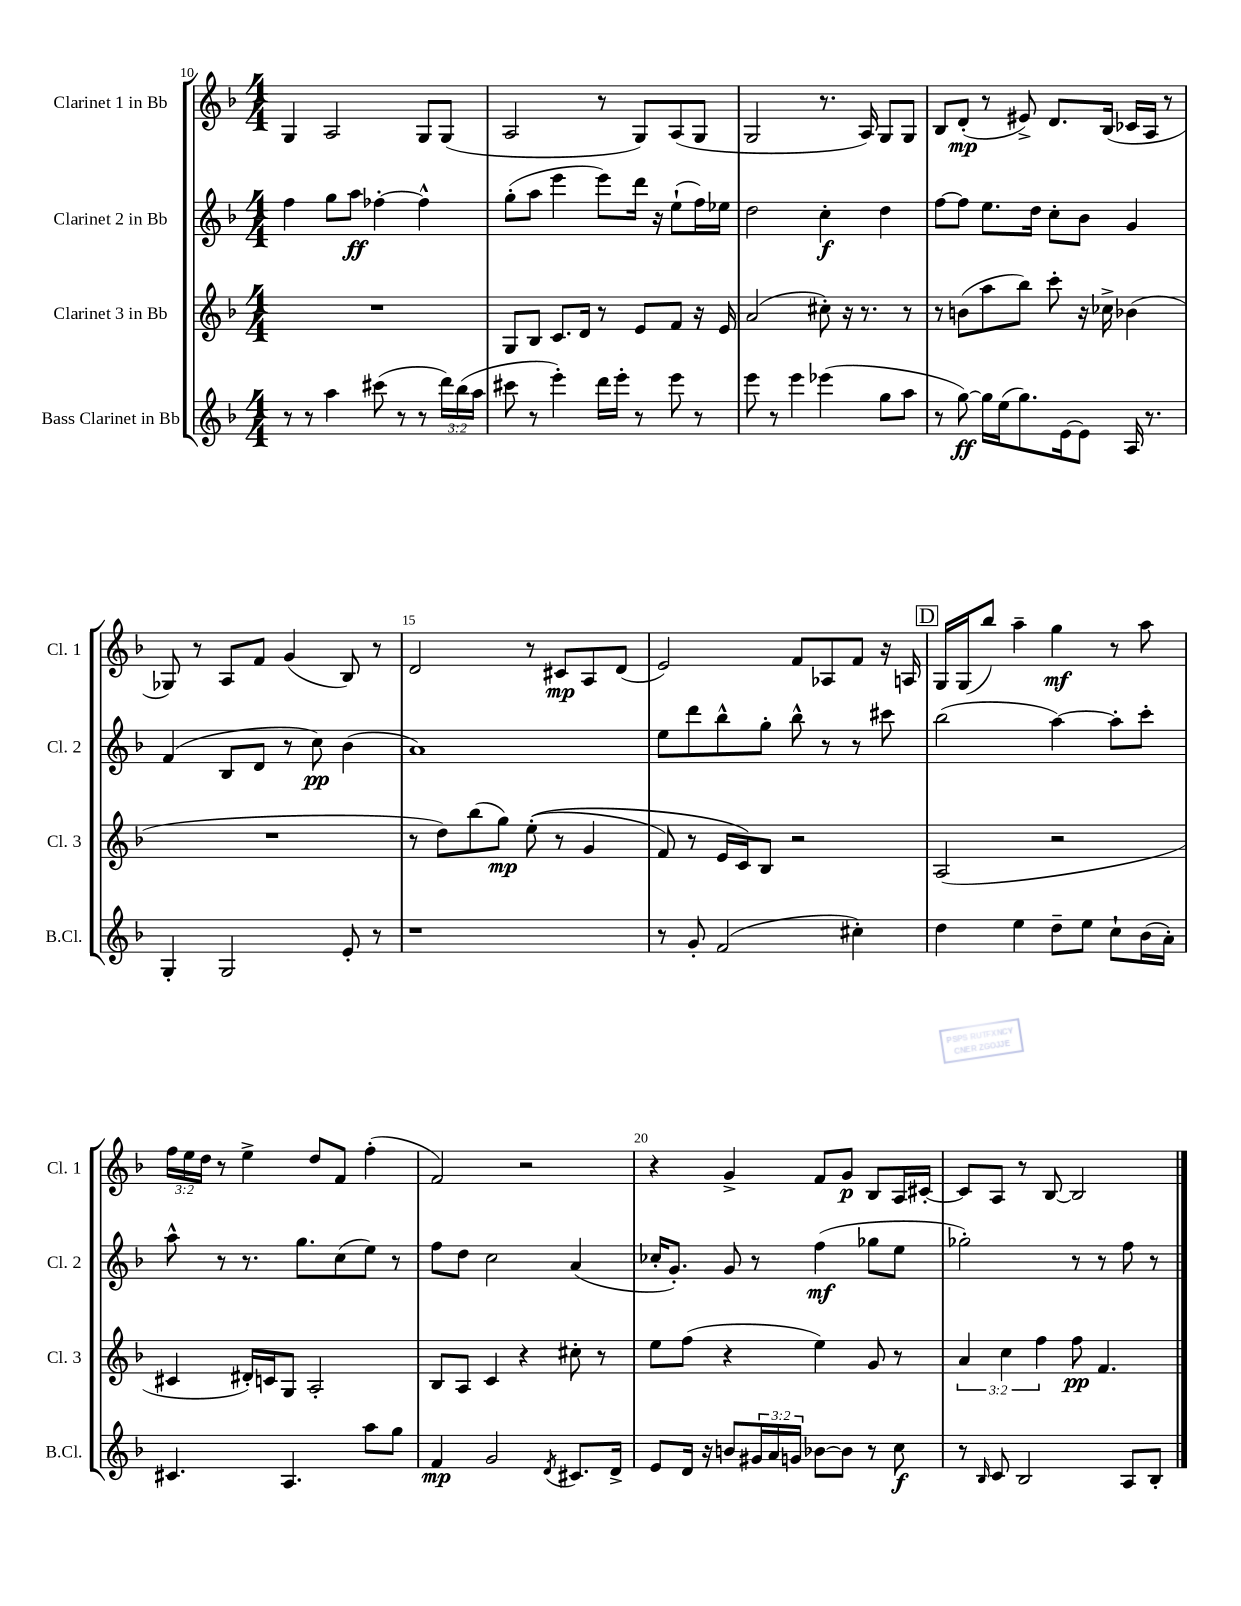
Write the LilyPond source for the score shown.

<<
\new StaffGroup <<
\new Staff = "s0" \with { instrumentName = "Clarinet 1 in Bb" shortInstrumentName = "Cl. 1" } {
    \clef treble \key f \major \numericTimeSignature \time 4/4 \override Staff.TupletNumber.text = #tuplet-number::calc-fraction-text
    g4 a2 g8 g8( |
    a2 r8 g8) a8( g8 |
    g2 r8. a16) g8 g8 |
    bes8 d'8-.\mp( r8 eis'8->) d'8. bes16( ces'16 a16 r8 |
    ges8) r8 a8 f'8 g'4( bes8) r8 |
    d'2 r8 cis'8\mp a8 d'8( |
    e'2) f'8 aes8 f'8 r16 a16 |
    \mark \markup { \box "D" } g16 g16( bes''8) a''4-- g''4\mf r8 a''8 |
    \tuplet 3/2 { f''16 e''16 d''16 } r8 e''4-> d''8 f'8 f''4-.( |
    f'2) r2 |
    r4 g'4-> f'8 g'8\p bes8 a16 cis'16~-. |
    cis'8 a8 r8 bes8~ bes2 \bar "|." |
}
\new Staff = "s1" \with { instrumentName = "Clarinet 2 in Bb" shortInstrumentName = "Cl. 2" } {
    \clef treble \key f \major \numericTimeSignature \time 4/4
    f''4 g''8 a''8\ff fes''4~-. fes''4-^ |
    g''8-.( a''8 e'''4 e'''8) d'''16 r16 e''8-!( f''16) ees''16 |
    d''2 c''4-.\f d''4 |
    f''8~ f''8 e''8. d''16 c''8-. bes'8 g'4 |
    f'4( bes8 d'8 r8 c''8\pp) bes'4( |
    a'1) |
    e''8 d'''8 bes''8-^ g''8-. bes''8-^ r8 r8 cis'''8 |
    \mark \markup { \box "D" } bes''2( a''4~) a''8-. c'''8-. |
    a''8-^ r8 r8. g''8. c''8( e''8) r8 |
    f''8 d''8 c''2 a'4( |
    ces''16-. g'8.-.) g'8 r8 f''4\mf( ges''8 e''8 |
    ges''2-.) r8 r8 f''8 r8 \bar "|." |
}
\new Staff = "s2" \with { instrumentName = "Clarinet 3 in Bb" shortInstrumentName = "Cl. 3" } {
    \clef treble \key f \major \numericTimeSignature \time 4/4 \override Staff.TupletNumber.text = #tuplet-number::calc-fraction-text
    R1 |
    g8 bes8 c'8. d'16 r8 e'8 f'8 r16 e'16 |
    a'2( cis''8-.) r16 r8. r8 |
    r8 b'8( a''8 bes''8) c'''8-. r16 ces''16-> bes'4( |
    R1 |
    r8 d''8) bes''8( g''8\mp) e''8-.(\( r8 g'4 |
    f'8) r8 e'16 c'16\) bes8 r2 |
    \mark \markup { \box "D" } a2( r2 |
    cis'4 dis'16-.) c'16 g8 a2-. |
    bes8 a8 c'4 r4 cis''8-. r8 |
    e''8 f''8( r4 e''4) g'8 r8 |
    \tuplet 3/2 { a'4 c''4 f''4 } f''8\pp f'4. \bar "|." |
}
\new Staff = "s3" \with { instrumentName = "Bass Clarinet in Bb" shortInstrumentName = "B.Cl." } {
    \clef treble \key f \major \numericTimeSignature \time 4/4 \override Staff.TupletNumber.text = #tuplet-number::calc-fraction-text
    r8 r8 a''4 cis'''8( r8 r8 \tuplet 3/2 { d'''16) bes''16( a''16 } |
    cis'''8 r8 e'''4-.) d'''16 e'''16-. r8 e'''8 r8 |
    e'''8 r8 e'''4 ees'''4( g''8 a''8 |
    r8 g''8~\ff) g''16 e''16( g''8.) e'16~ e'8 a16 r8. |
    g4-. g2 e'8-. r8 |
    r1 |
    r8 g'8-. f'2( cis''4-.) |
    \mark \markup { \box "D" } d''4 e''4 d''8-- e''8 c''8-! bes'16( a'16-.) |
    cis'4. a4. a''8 g''8 |
    f'4\mp g'2 \acciaccatura { d'8 } cis'8. d'16-> |
    e'8 d'16 r16 b'8 \tuplet 3/2 { gis'16 a'16 g'16 } bes'8~ bes'8 r8 c''8\f |
    r8 \grace { bes16 } c'8 bes2 a8 bes8-. \bar "|." |
}
>>
>>
\layout { \context { \Score currentBarNumber = #10 \override BarNumber.break-visibility = ##(#f #t #t) barNumberVisibility = #(every-nth-bar-number-visible 5) } }
